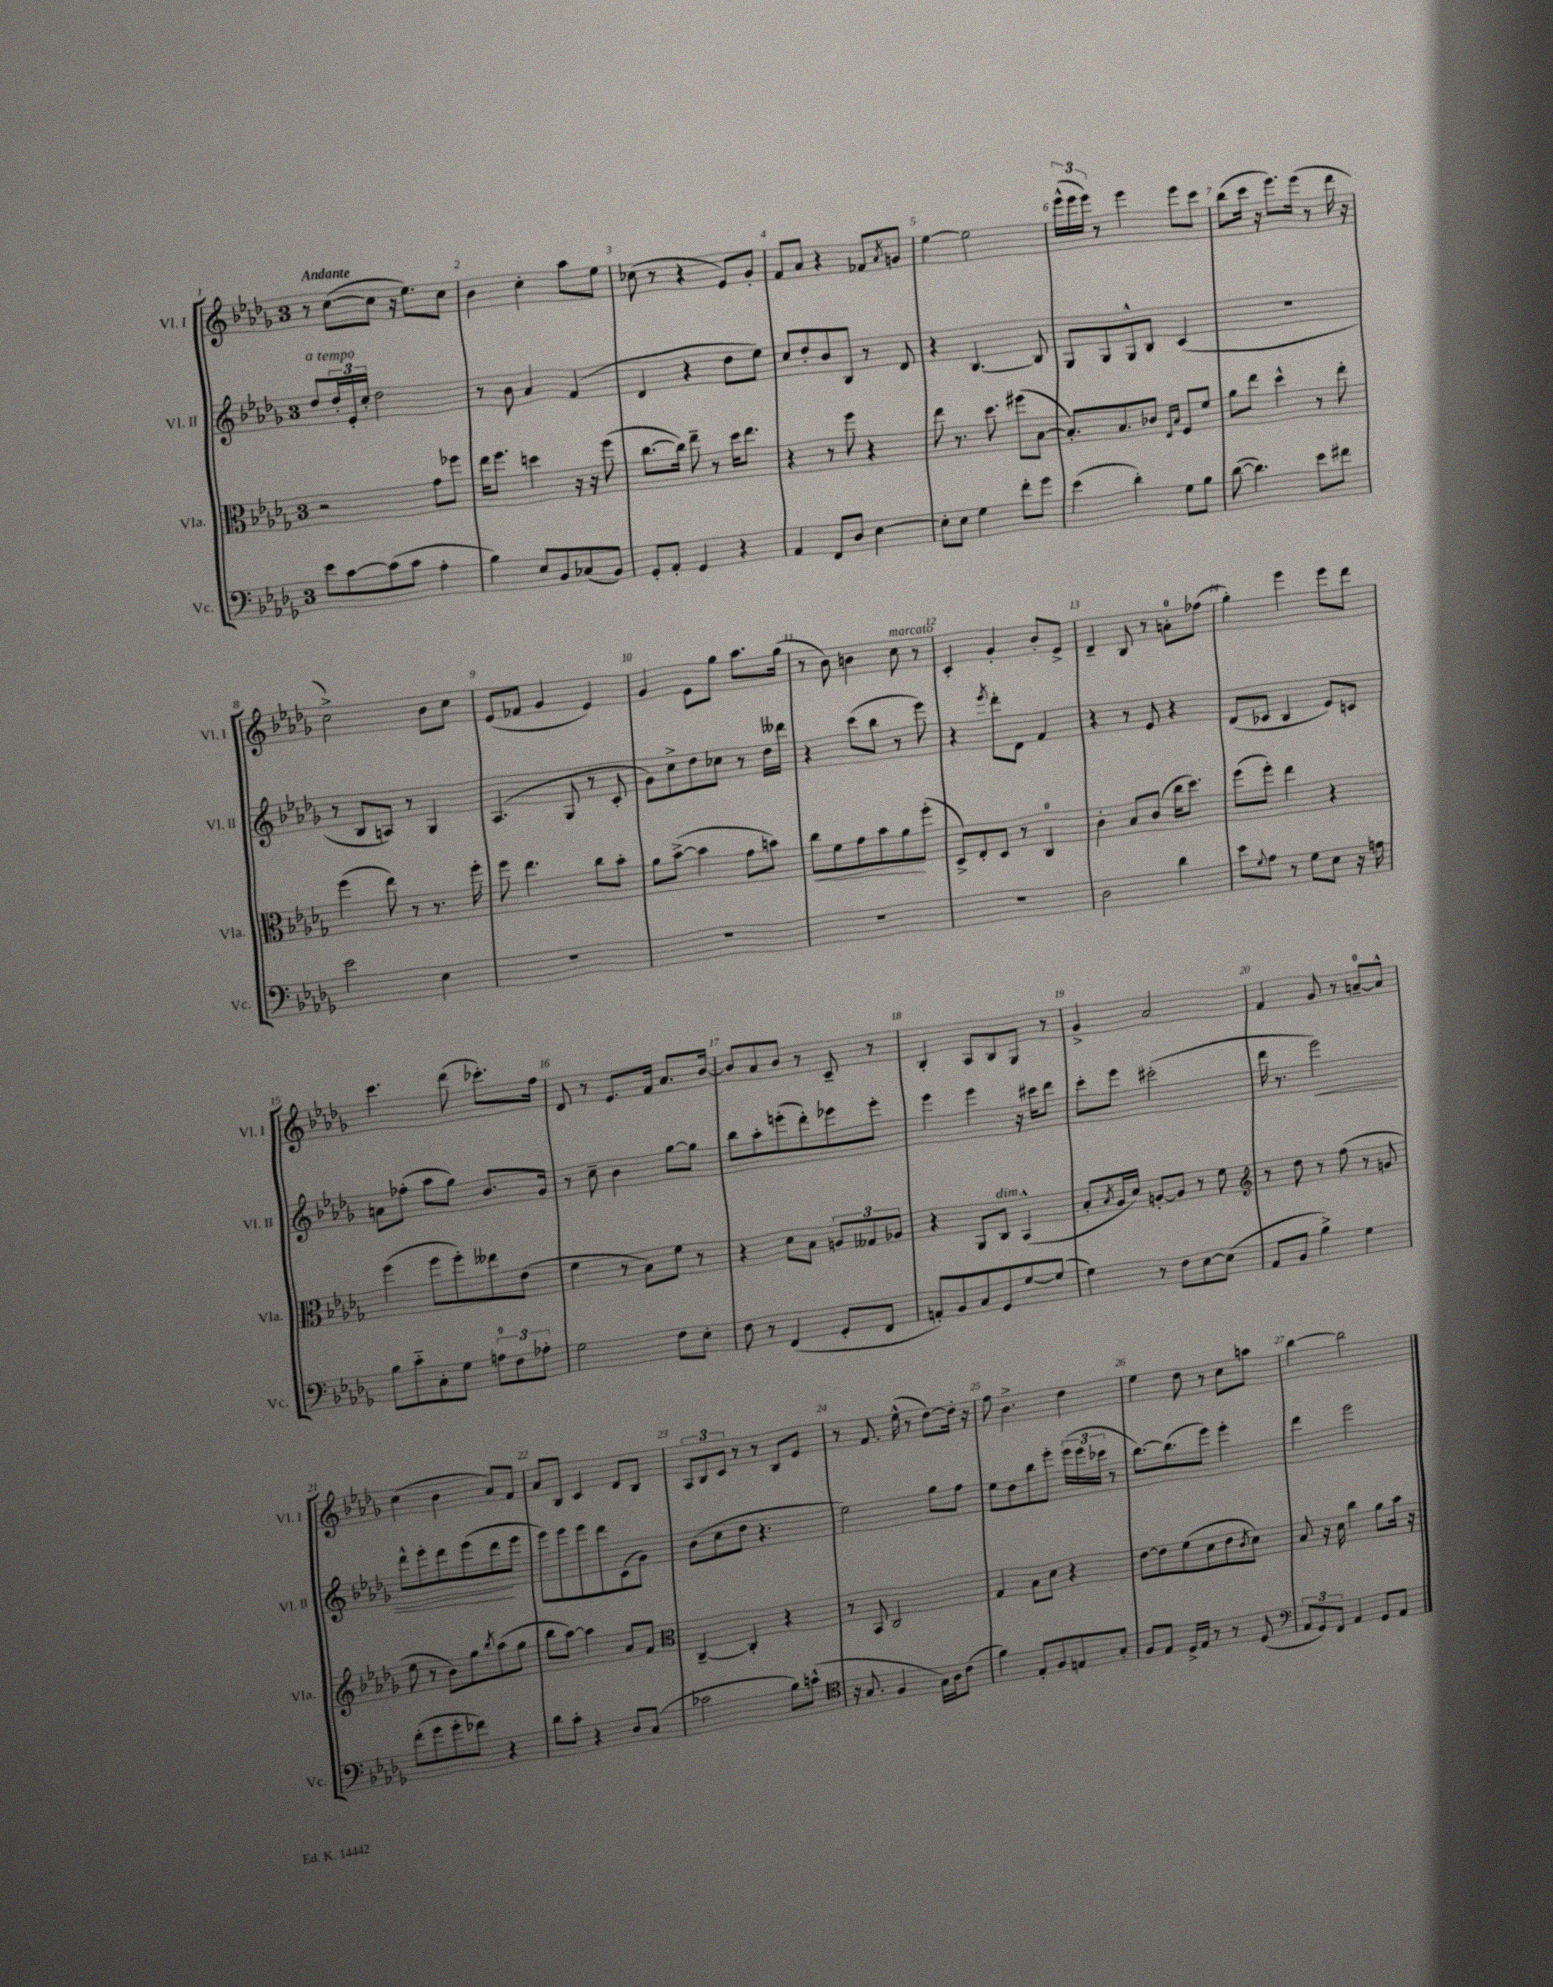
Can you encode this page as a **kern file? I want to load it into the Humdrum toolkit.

**kern	**kern	**kern	**kern
*staff4	*staff3	*staff2	*staff1
*clefF4	*clefC3	*clefG2	*clefG2
*k[b-e-a-d-g-]	*k[b-e-a-d-g-]	*k[b-e-a-d-g-]	*k[b-e-a-d-g-]
*M3/4	*M3/4	*M3/4	*M3/4
8e-	2r	8dd-	8r
[8c	.	24dd-'	([8cc
.	.	24e-'	.
.	.	24cc'	.
(8c]	.	2dd-	8cc]
8c	.	.	16r
.	.	.	8.ee-)
4A-'	8g-	.	.
.	8ff-	.	8cc
=	=	=	=
4B-)	16ee-	8r	4b-
.	8.ff	.	.
.	.	8b-	.
8E-	4dd	4a-	4cc'
8BB-	.	.	.
(8C-	16r	(4f	8aa-
.	16r	.	.
8BB-)	(8ff	.	8ee-
=	=	=	=
8GG-'	[8.cc	4d-	(8cc-
8AA-'	.	.	8r
.	16cc])	.	.
4GG-	8ee-~	4r	4r
.	8r	.	.
4r	16dd-	8dd-	8e-)
.	8.ee-	.	.
.	.	8ee-)	8g-'
=	=	=	=
4AA-	4r	8cc	8f
.	.	8dd-'	8a-
8FF	8r	8b-	4r
8D-	8ff	8B-	.
[4E-	4r	8r	8f-
.	.	.	8qa-
.	.	8d-	8g
=	=	=	=
8E-']	8ee-	4r	[4ee-
8E-	8.r	.	.
4G-	.	[4.B-	2ee-]
.	8.dd-	.	.
8f'	(8ff#	.	.
8g-	[8B-	8B-]	.
=	=	=	=
(4e-	8.B-'])	8G-	(24eee-^^
.	.	.	24eee-
.	.	.	24eee-)
.	.	8G-	8r
.	8.B-	.	.
4d-')	.	8G-^^	4eee-
.	8c-	8B-	.
.	16qqE-	.	.
.	16qqB-	.	.
8G-	8F	(4c	8eee-
8B-	8f	.	8ccc
=	=	=	=
([8d-	8a-	2.r	(8bb-
4.d-])	8ee-	.	16ccc
.	.	.	16r
.	4dd-^^	.	8.eee-)
.	.	.	(16eee-
8e-	8r	.	8r
8f#	8ee-'	.	16ddd-
.	.	.	16r
=	=	=	=
2e-	(4ff	8r	2cc^)
.	.	8B-	.
.	8ee-)	8A)	.
.	8r	8r	.
4E-	8.r	4G-	8b-
.	.	.	8cc
.	16ff'	.	.
=	=	=	=
2.r	8ff	(4.A-	(8e-
.	4.ee-	.	8f-
.	.	.	4g-
.	.	8G-	.
.	8cc	8r	4e-)
.	8b-'	8c'	.
=	=	=	=
2.r	8a-	8g-)	4g-
.	([8b-^	8cc^	.
.	4b-]	8dd-	8e-
.	.	8cc-	8gg-
.	8g-	8r	8.aa-
.	8b)	16dd-	.
.	.	16ddd--	(16gg-
=	=	=	=
2.r	8cc	4r	8r
.	8f	.	8b-)
.	8g-	(8ccc	4b
.	8b-	8bb-	.
.	8a-	8r	8cc
.	(8ff'	8eee-)	8r
=	=	=	=
2.r	8D-^)	4r	4c'
.	8E-'	.	.
.	.	8qeee-	.
.	8D-	8ddd-'	4g-'
.	8r	8d-	.
.	4C	4f	8b-'
.	.	.	8e-^
=	=	=	=
2D-	4c'	4r	4d-~
.	8B-	8r	8B-
.	(8c	8e-	8r
4d-	16cc	4r	8a'
.	8.dd-)	.	.
.	.	.	(8ff-
=	=	=	=
8e-	(8ff	(8d-	4gg-')
8qqG-	.	.	.
8A-	8ff')	8c-	.
8r	4ee-	4B-	4eee-
8G-	.	.	.
8E-	4r	8e-)	8eee-
16r	.	8c	8ddd-
16A	.	.	.
=	=	=	=
8B-	(4ff	8a	4.ccc
8c'~	.	(8ff-'	.
8C'	8ff	8aa-	.
8G-	8ff')	8gg-)	(8ddd-
12A	8ee--	8.b-	8.ccc-')
12F	.	.	.
.	(8e-	.	.
12A-'	.	.	.
.	.	16g-	16ff
=	=	=	=
2G-	4f	8r	8d-
.	.	8cc~	8r
.	8r	4b-	8.e-
.	8B-)	.	.
.	.	.	16f
8F	8f	[8gg-	8.a-
8E-'	8r	8gg-]	.
.	.	.	[16b-
=	=	=	=
8F	4r	8bb-	8b-]
8r	.	8aa-'	8a-
(4FF	8d-	(8eee'	8b-
.	8B-	8ddd-')	8r
8GG-'	12A	8eee-	8c~
.	12G--	.	.
8FF	.	8eee-'	8r
.	12A-	.	.
=	=	=	=
8AA')	4r	4eee-	4B-'
8BB-	.	.	.
8C	8AA-	4eee-	8A-
8GG-	8C	.	8B-
[8G-	(4BB-^^	16r	8G-
.	.	16ccc#	.
(8G-]	.	8ddd-	8r
=	=	=	=
4G-)	8B-'	8ccc'	4g-^
.	8qB-	.	.
.	16A-	8eee-	.
.	16d-)	.	.
8r	[8A'	(2ccc#'	2a-
8F	8A]	.	.
[8E-	8r	.	.
(8E-]	8f	.	.
=	=	=	=
*	*clefG2	*	*
8AA-	8r	16ddd-	4f
.	.	8.r	.
8BB-	8dd-	.	.
4B-^)	8r	2eee-)	8g-
.	(8ff	.	8r
4G-	8r	.	[8a~
.	8g	.	8a^^]
=	=	=	=
(8f'	8ee-	8ddd-^^	(4cc
8g-	8r	8eee-'	.
8g-'	8b-)	8ddd-	4b-
8f-)	8gg-	(8eee-	.
.	8qbb-	.	.
4r	(8aa-	8ddd-	8a-)
.	8gg-	8eee-	8f
=	=	=	=
8d-	8bb-	8eee-)	8a-
8c'	[8aa-)	8eee-	8B-
4r	4aa-]	8eee-	4c
.	.	8ddd-	.
8D-	8a-	(8c	8d-
(8C	8f	8g-)	8B-
=	=	=	=
*	*clefC3	*	*
2c-	[4C~	(8b-	12A-
.	.	.	12B-
.	.	8cc	.
.	.	.	12c
.	4C']	8dd-	8r
.	.	4.r	8r
8B-)	4r	.	8B-
(8c^^	.	.	8e-
=	=	=	=
*clefC4	*	*	*
16r	8r	2ee-)	8r
8.G-	.	.	.
.	8BB-	.	8.f
4F	2C	.	.
.	.	.	(16ee-^^
.	.	.	8r
16G-)	.	8gg-	[8dd-)
16A-	.	.	.
(8c	.	8ff	16dd-']
.	.	.	16r
=	=	=	=
4f)	4G-	8ee-	8ff
.	.	8dd-	4.b-^
8E-'	8B-	8bb-	.
8F	8d-	8eee-'	.
8E	4r	(24eee-	4dd-
.	.	24eee-	.
.	.	24ccc-	.
8G-'	.	8r	.
=	=	=	=
8F	[8e-	[8.bb-)	4ee-
8E-	8e-]	.	.
.	.	(8.bb-]	.
16D-^	(8f	.	8dd-
16E-	.	.	.
8r	8d-	8eee-)	8r
8r	8e-	4eee-'	8cc
.	8qc	.	.
(8D-	8d-)	.	8aa
=	=	=	=
*clefF4	*	*	*
12AA-	8B-	4ddd-	[4bb-
12GG-)	.	.	.
.	16r	.	.
12FF	.	.	.
.	16d-	.	.
4AA-	4cc	2eee-	2bb-]
8GG-	8a-	.	.
8AA-	16b-	.	.
.	16r	.	.
==	==	==	==
*-	*-	*-	*-
